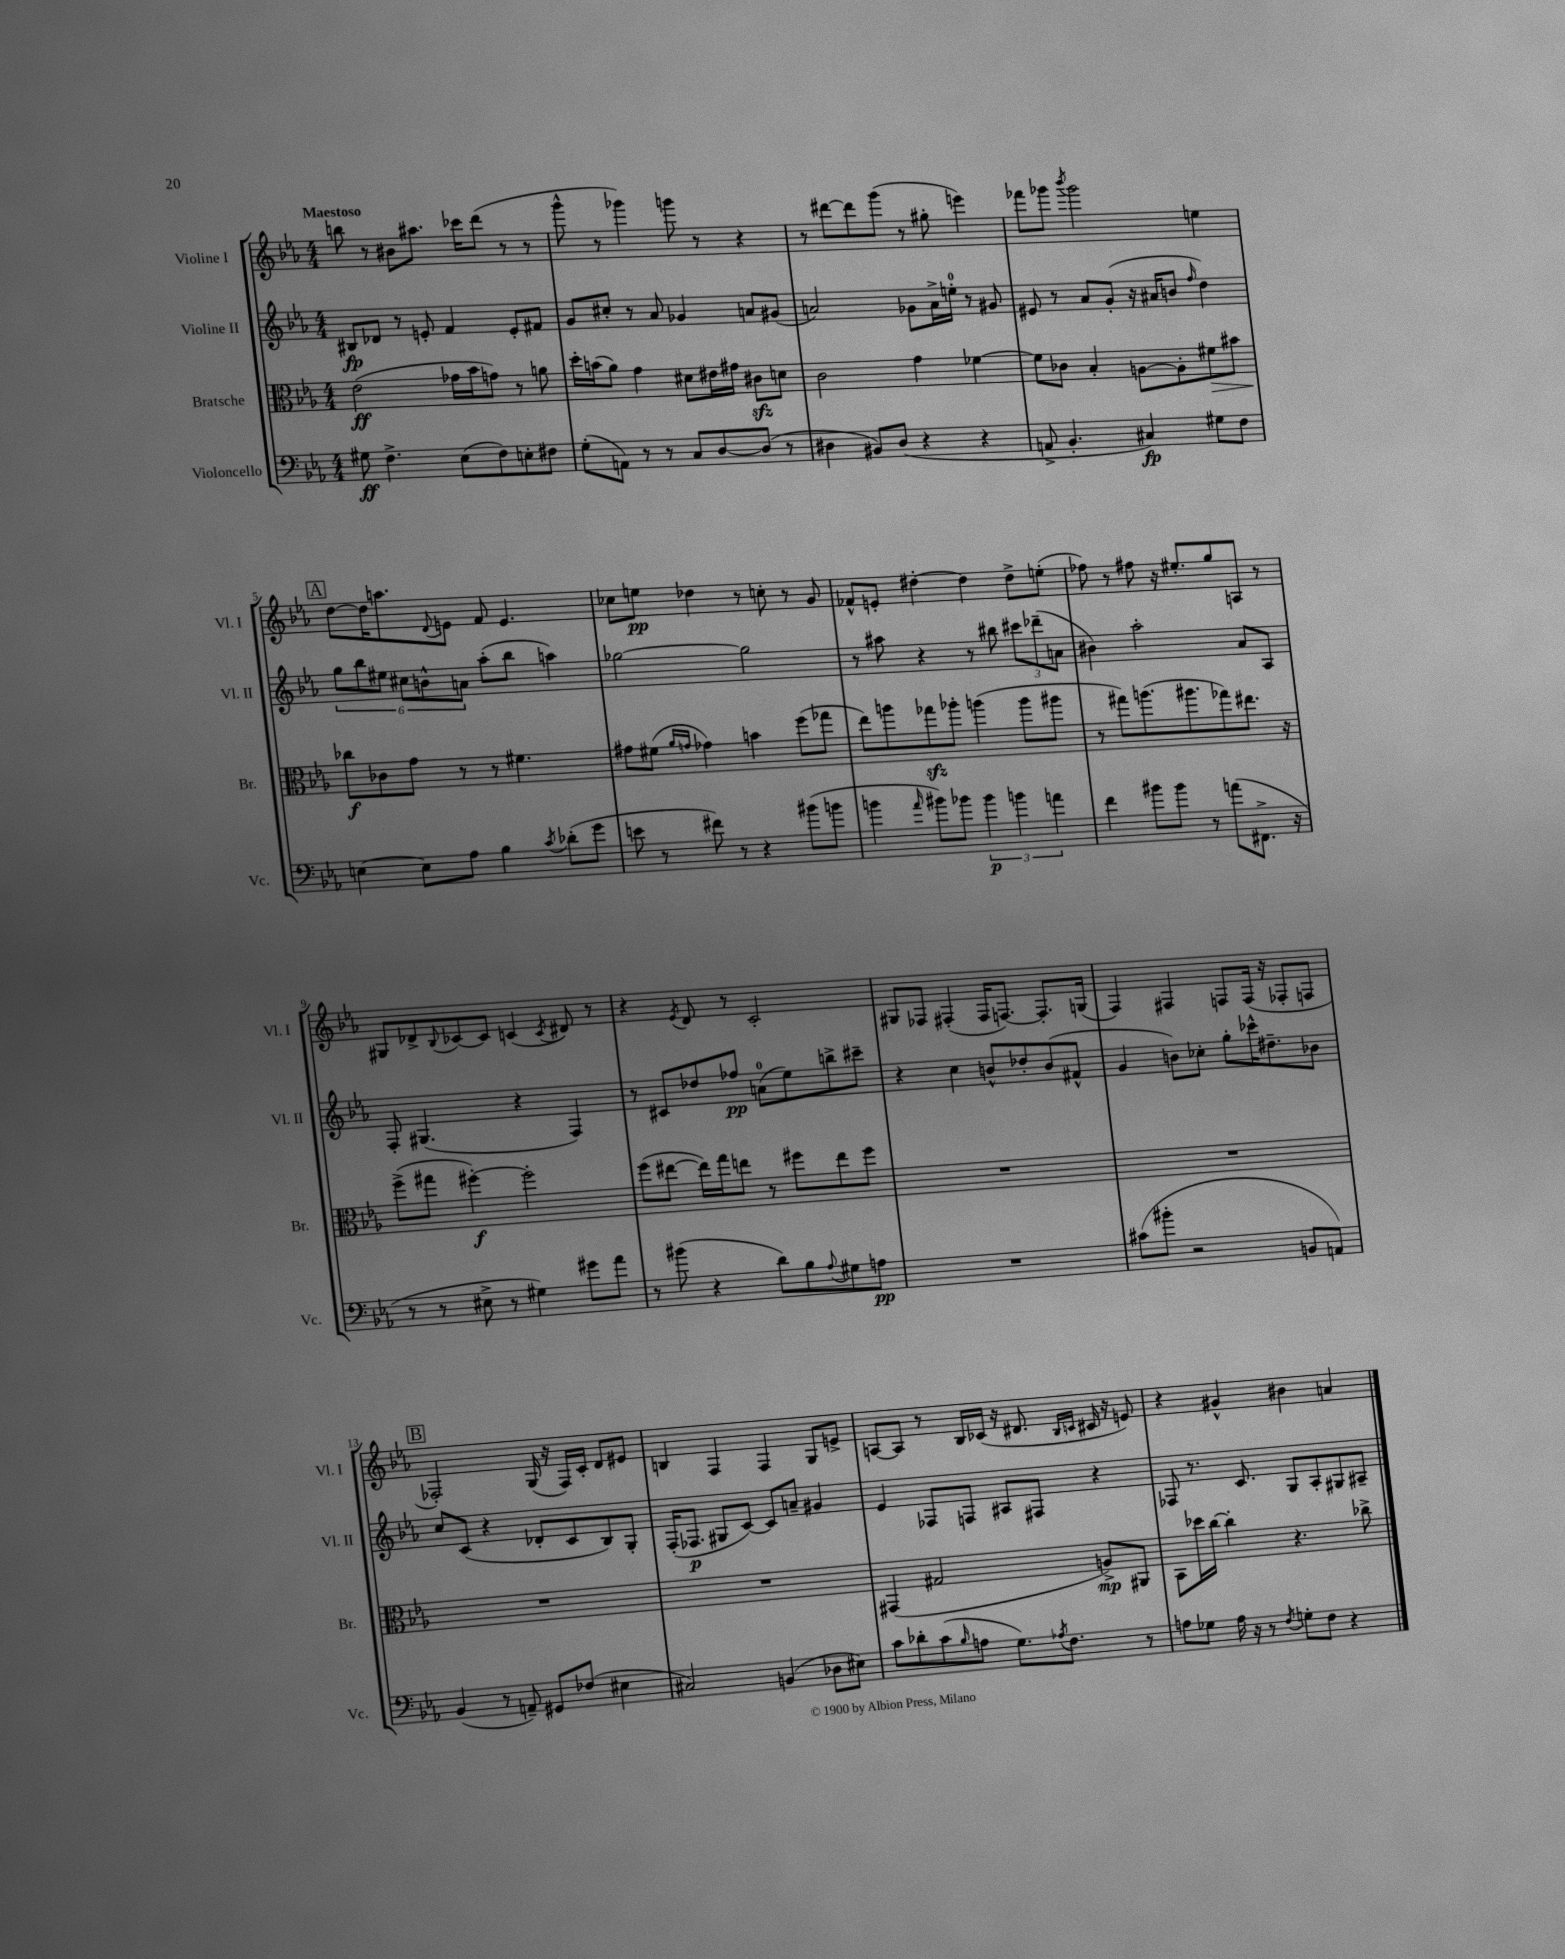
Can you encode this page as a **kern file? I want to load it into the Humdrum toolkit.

**kern	**dynam	**kern	**dynam	**kern	**dynam	**kern	**dynam
*part4	*part4	*part3	*part3	*part2	*part2	*part1	*part1
*staff4	*staff4	*staff3	*staff3	*staff2	*staff2	*staff1	*staff1
*I"Violoncello	*	*I"Bratsche	*	*I"Violine II	*	*I"Violine I	*
*I'Vc.	*	*I'Br.	*	*I'Vl. II	*	*I'Vl. I	*
*clefF4	*	*clefC3	*	*clefG2	*	*clefG2	*
*k[b-e-a-]	*	*k[b-e-a-]	*	*k[b-e-a-]	*	*k[b-e-a-]	*
*M4/4	*	*M4/4	*	*M4/4	*	*M4/4	*
=1	=1	=1	=1	=1	=1	=1	=1
!	!	!	!	!	!	!LO:TX:a:B:t=Maestoso	!
8G#X\	ff	(2e-\	ff	8B#X/L	fp	8bbn\	.
4.F^\	.	.	.	8d-X/J	.	8r	.
.	.	.	.	8r	.	8b#X\L	.
.	.	.	.	8en'/	.	8.aa#X\J	.
(8E-\L	.	16g-X\LL	.	4f/	.	.	.
.	.	16b-\J	.	.	.	16ccc-X\KL	.
8F\)	.	8gn\J)	.	.	.	(8ddd\J	.
8En'\	.	8r	.	8e'/L	.	8r	.
8F#X\J	.	8an\	.	8f#X/J	.	8r	.
=2	=2	=2	=2	=2	=2	=2	=2
(8G'\L	.	16dd'\LL	.	8g/L	.	8ggg^^\	.
.	.	(16bn\J	.	.	.	.	.
8AAn\J)	.	8a-\J)	.	8cc#X'/J	.	8r	.
8r	.	4g\	.	8r	.	4ggg-X\)	.
8r	.	.	.	8a-/	.	.	.
8C/L	.	8d#X\L	.	4g-X/	.	8gggn\	.
[8D/	.	16e#X\L	.	.	.	8r	.
.	.	16g#X\JJ	.	.	.	.	.
(8D/J]	.	8c#Xzz\L	.	8an/L	.	4r	.
8r	.	8dn\J	.	(8g#X/J	.	.	.
=3	=3	=3	=3	=3	=3	=3	=3
4D#X\	.	2c\	.	2an/)	.	8r	.
.	.	.	.	.	.	[8ddd#X\L	.
8BB#X/L)	.	.	.	.	.	8ddd#\]	.
(8D#/J	.	.	.	.	.	(8ggg\J	.
4r	.	4g\	.	8g-X\L	.	8r	.
.	.	.	.	16a^\L	.	8gg#X'\	.
.	.	.	.	16een'\JJ	.	.	.
4r	.	[4f-X\	.	8r	.	4eeen\)	.
.	.	.	.	8g#X/	.	.	.
=4	=4	=4	=4	=4	=4	=4	=4
8AAn^/	.	8f-\L]	.	8e#X/	.	8fff-X\L	.
4.BB-'/	.	8c-X\J	.	8r	.	8ggg-X\J	.
.	.	.	.	.	.	8qbbb-/	.
.	.	4B-'/	.	8a-/L	.	2ggg-\	.
.	.	.	.	(8g'/J	.	.	.
4C#X/)	fp	[8An\L	.	16r	.	.	.
.	.	.	.	16a#X/KL	.	.	.
.	.	8A'\]	.	8bn/J	.	.	.
.	.	.	.	16qqff/	.	.	.
!	!	!	!LO:HP:b	!	!	!	!
8G#X\L	.	8f#X\	>	4dd\)	.	4een\	.
8F\J	.	8b#X\J	.	.	.	.	.
!!LO:LB:g=z
!!LO:REH:place=s1:t=A
=5	=5	=5	=5	=5	=5	=5	=5
[4En\	.	8cc-X\L	f	12gg\L	.	[8dd\L	.
.	.	.	.	12bb-\	.	.	.
.	.	8c-X\	]	.	.	16dd\K]	.
.	.	.	.	12ee#X\J	.	.	.
.	.	.	.	.	.	8.aan\	.
8E\L]	.	8g\J	.	12cc#X\L	.	.	.
.	.	.	.	12bn^^\	.	.	.
.	.	.	.	.	.	8qqd/	.
8A-\J	.	8r	.	.	.	8en\J	.
.	.	.	.	12an\J	.	.	.
4B-\	.	8r	.	(8aa-'\L	.	8f/	.
.	.	4.f#X\	.	8bb-\J	.	4.e/	.
8qc/	.	.	.	.	.	.	.
(8d-X'\L	.	.	.	4aan\)	.	.	.
8g\J	.	.	.	.	.	.	.
=6	=6	=6	=6	=6	=6	=6	=6
8en\	.	8g#X\L	.	[2gg-X\	.	8cc-X\L	.
8r	.	(8f#X\J	.	.	.	8een\J	pp
.	.	16qqa-/LL	.	.	.	.	.
.	.	16qqgn/JJ	.	.	.	.	.
8f#X\)	.	4g-X\)	.	.	.	4dd-X\	.
8r	.	.	.	.	.	.	.
4r	.	4bn\	.	2gg-\]	.	8r	.
.	.	.	.	.	.	8ccn'\	.
(8b#X\L	.	(8ff\L	.	.	.	8r	.
8bn\J	.	8gg-X\J	.	.	.	8g/	.
=7	=7	=7	=7	=7	=7	=7	=7
4bn\	.	8ee-\L)	.	8r	.	8f-X^^/L	.
.	.	8aan\	.	8aa#X\	.	8en'/J	.
16qqa-/	.	.	.	.	.	.	.
8b#X\L)	.	8gg-Xzz\	.	4r	.	[4dd#X'\	.
8b-X\J	.	8aa-X'\J	.	.	.	.	.
6b-\	p	(4aan\	.	8r	.	4dd#\]	.
.	.	.	.	8bb#X\	.	.	.
6bn\	.	.	.	.	.	.	.
.	.	8aa\L	.	12ccc#X\L	.	8dd#^\L	.
6an\	.	.	.	(12ddd-X~\	.	.	.
.	.	8aa#X\J	.	.	.	(8een'\J	.
.	.	.	.	12an\J	.	.	.
=8	=8	=8	=8	=8	=8	=8	=8
4f\	.	8r	.	4b#X\)	.	8ff-X\)	.
.	.	8gg#X\L)	.	.	.	8r	.
8b#X\L	.	(8.aan\	.	2aa-'\	.	8ff#X\	.
8b#\J	.	.	.	.	.	16r	.
.	.	8.aa#X\	.	.	.	8.ee#X'/L	.
8r	.	.	.	.	.	.	.
(8an\L	.	8gg-X\)	.	.	.	8gg/	.
8.FF#X^\J	.	8.ee#X\J	.	8a-/L	.	8An/J	.
.	.	.	.	8A-/J	.	8r	.
16r	.	16r	.	.	.	.	.
!!LO:LB:g=z
=9	=9	=9	=9	=9	=9	=9	=9
8r	.	(8ff^\L	.	8F'/	.	8G#X/L	.
8r	.	8gg#X\J	.	(4.G#X/	.	8d-X^/	.
.	.	.	.	.	.	8qqB-/	.
8E#X^\	.	[4ff#X'\)	f	.	.	[8c-X/	.
8r	.	.	.	.	.	8c-/J]	.
4G#X\)	.	2ff#'\]	.	4r	.	(4cn/	.
.	.	.	.	.	.	8qc/	.
8g#X\L	.	.	.	4F/)	.	8d#X/)	.
8a-\J	.	.	.	.	.	8r	.
=10	=10	=10	=10	=10	=10	=10	=10
8r	.	(8ff\L	.	8r	.	4r	.
(8b#X\	.	[8ee#X\J	.	8c#X/L	.	.	.
.	.	.	.	.	.	8qe-/	.
4r	.	16ee#\LL])	.	8dd-X/	.	8d/	.
.	.	16gg\J	.	.	.	.	.
.	.	8een\J	.	8ff-X/J	pp	8r	.
8d\L)	.	8r	.	(8an\L	.	2c'/	.
8B-\	.	8ff#X\L	.	8ee-\)	.	.	.
8qqA-/	.	.	.	.	.	.	.
8G#X\	.	8ee\	.	8bbn^\	.	.	.
8An\J	pp	8ff#\J	.	8ccc#X~\J	.	.	.
=11	=11	=11	=11	=11	=11	=11	=11
1r	.	1r	.	4r	.	8G#X/L	.
.	.	.	.	.	.	8F-X/J	.
.	.	.	.	4cc\	.	(4F#X'/	.
.	.	.	.	8bn^^/L	.	16F#/KL	.
.	.	.	.	.	.	[8.Fn/J)	.
.	.	.	.	8dd-X'/	.	.	.
.	.	.	.	(8b/	.	8.F'/L]	.
.	.	.	.	8f#X^^/J	.	.	.
.	.	.	.	.	.	(16Gn/Jk	.
=12	=12	=12	=12	=12	=12	=12	=12
(8c#X\L	.	1r	.	4g/	.	4F/)	.
8b#X'\J	.	.	.	.	.	.	.
2r	.	.	.	8bn\L)	.	4F#X/	.
.	.	.	.	8cc-X'\J	.	.	.
.	.	.	.	8gg'\L	.	8Fn/L	.
.	.	.	.	16ccc-X^^\K	.	(16F/Jk	.
.	.	.	.	8.dd#X~\	.	16r	.
8BBn/L	.	.	.	.	.	8F-X'/L	.
8AAn/J)	.	.	.	8b-X\J	.	8Fn/J	.
!!LO:LB:g=z
!!LO:REH:place=s1:t=B
=13	=13	=13	=13	=13	=13	=13	=13
(4BB-/	.	1r	.	8cc/L	.	2F-X'/)	.
.	.	.	.	(8c/J	.	.	.
8r	.	.	.	4r	.	.	.
8AAn~/)	.	.	.	.	.	.	.
8GG#X/L	.	.	.	8d-X'/L	.	(16G/	.
.	.	.	.	.	.	16r	.
(8F-X/J	.	.	.	8c/	.	16F-/LL)	.
.	.	.	.	.	.	16c'/JJ	.
4E#X\	.	.	.	8B-/)	.	8d/L	.
.	.	.	.	8G'/J	.	8e#X/J	.
=14	=14	=14	=14	=14	=14	=14	=14
2C#X/)	.	1r	.	(16F'/KL	.	4Bn/	.
.	.	.	.	8.F-X/J	p	.	.
.	.	.	.	8G#X/L	.	4F/	.
.	.	.	.	[8c/J)	.	.	.
(4BBn/	.	.	.	8c/L]	.	4F/	.
.	.	.	.	8an~/J	.	.	.
8D-X\L	.	.	.	4g#X/	.	8G/L	.
8E#X\J)	.	.	.	.	.	8en^/J	.
=15	=15	=15	=15	=15	=15	=15	=15
8c\L	.	(4GG#X/	.	4e-/	.	[8An/L	.
8d-X'\	.	.	.	.	.	8A/J]	.
(8c\	.	2G#X/	.	8F-X/L	.	8r	.
16qqB-/	.	.	.	.	.	.	.
8An\J	.	.	.	8Fn/J	.	16B-/LL	.
.	.	.	.	.	.	(16c-X/JJ	.
8.G\L)	.	.	.	8A#X/L	.	16r	.
.	.	.	.	.	.	8.d#X/	.
.	.	.	.	8F#X/J	.	.	.
8qA-X/	.	.	.	.	.	.	.
8.F\J	.	.	.	.	.	.	.
.	.	.	.	.	.	16qqB-/LL	.
.	.	.	.	.	.	16qqcn/JJ	.
.	.	8An^/L)	mp	4r	.	16c#X/	.
.	.	.	.	.	.	16r	.
8r	.	8AA#X/J	.	.	.	8en/)	.
=16	=16	=16	=16	=16	=16	=16	=16
8An\L	.	8BB-\L	.	8F-X/	.	4r	.
8G-X\J	.	16dd-X\L	.	8.r	.	.	.
.	.	[16cc\JJ	.	.	.	.	.
16A\	.	4cc'\]	.	.	.	4g#X^^/	.
16r	.	.	.	8.c/	.	.	.
8r	.	.	.	.	.	.	.
8qF/	.	.	.	.	.	.	.
8Gn'\L	.	4.r	.	8G/L	.	4b#X\	.
8F\J	.	.	.	8A-'/	.	.	.
4r	.	.	.	8G#X/	.	4an/	.
.	.	8cc-X^\	.	8A#X~/J	.	.	.
==	==	==	==	==	==	==	==
*-	*-	*-	*-	*-	*-	*-	*-
